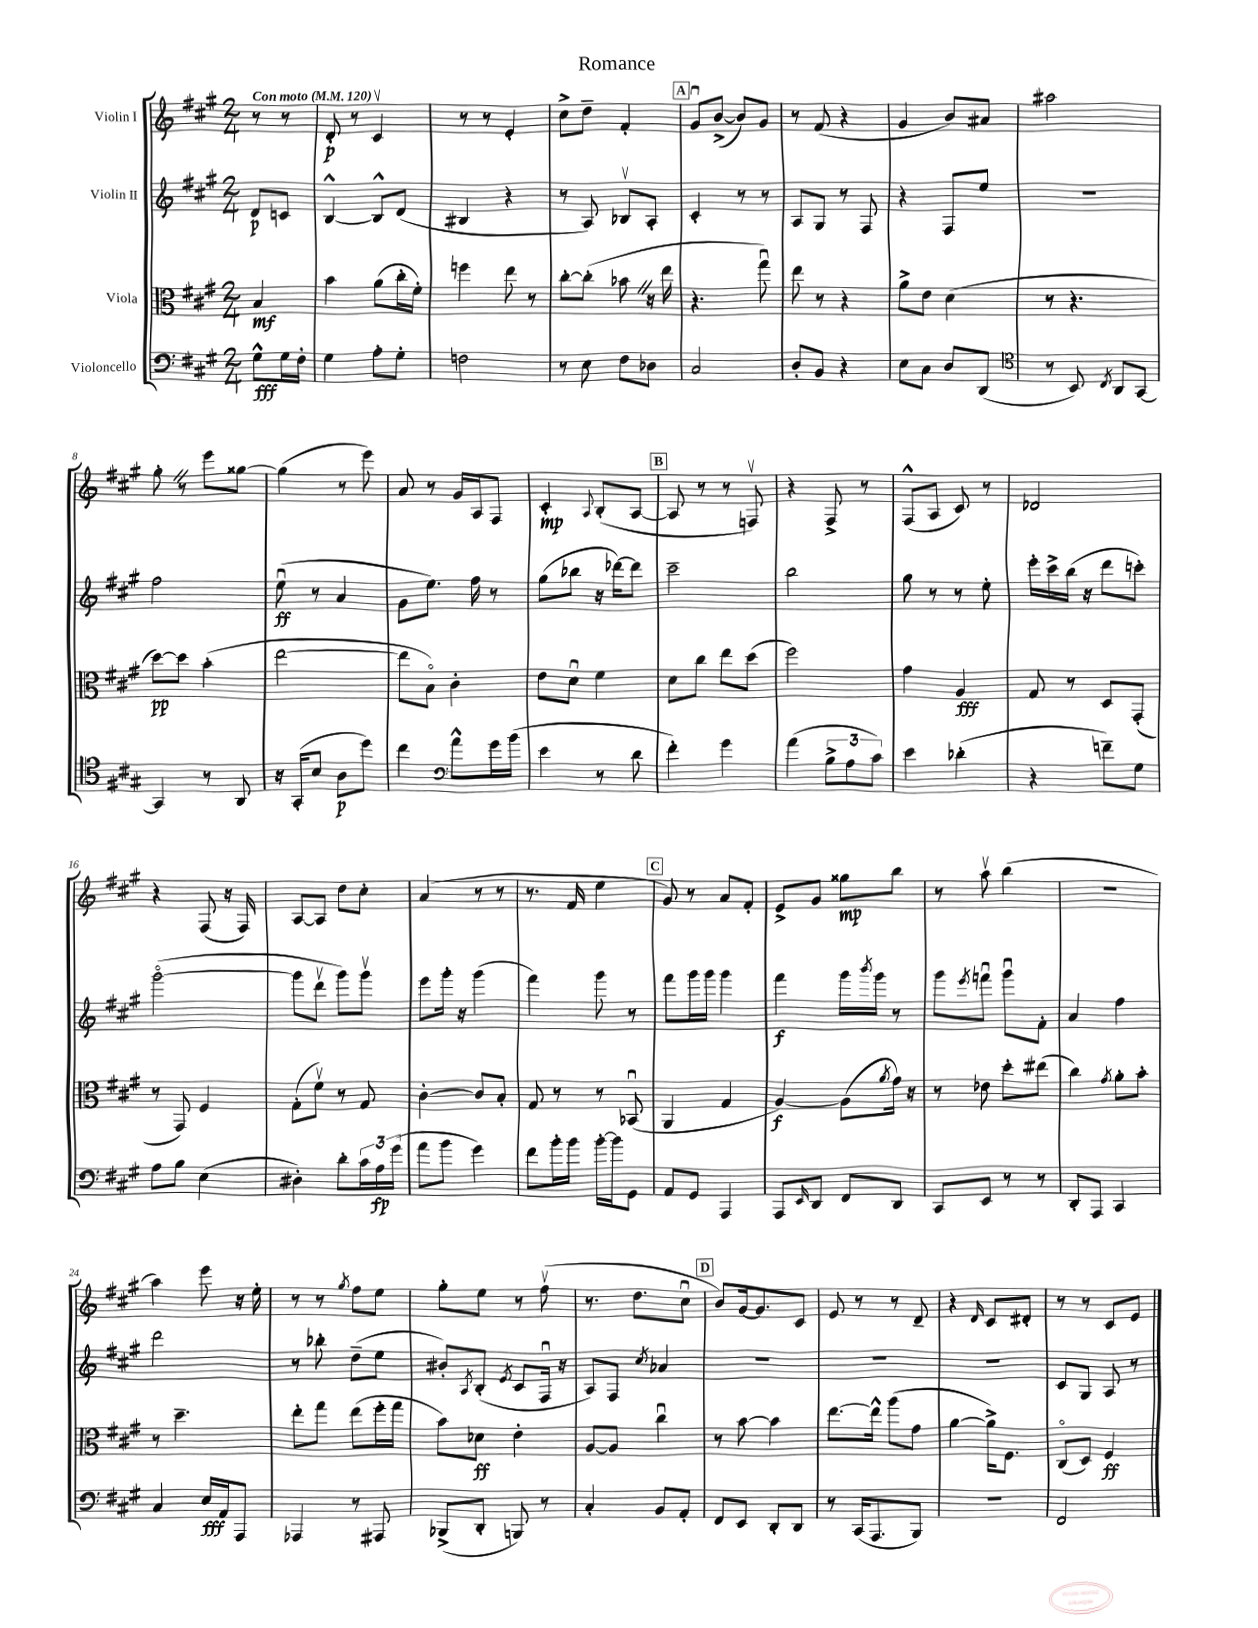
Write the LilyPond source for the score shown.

\header { title = "Romance" }
<<
\new StaffGroup <<
\new Staff = "s0" \with { instrumentName = "Violin I" } {
    \clef treble \key a \major \numericTimeSignature \time 2/4 \partial 4 \tempo "Con moto" 4 = 120
    r8 r8 |
    d'8-.\p r8 cis'4\upbow |
    r8 r8 e'4-. |
    cis''8-> d''8-- fis'4-. |
    \mark \markup { \box "A" } gis'8\downbow b'8~->( b'8) gis'8 |
    r8 fis'8( r4 |
    gis'4 b'8) ais'8 |
    ais''2 |
    gis''8-. \once \override BreathingSign.text = \markup { \musicglyph "scripts.caesura.straight" } \breathe r8 e'''8 gisis''8~ |
    gisis''4( r8 e'''8) |
    a'8 r8 gis'16 a16 fis8 |
    cis'4-.\mp \appoggiatura { a8 } b8-.( a8~ |
    \mark \markup { \box "B" } a8 r8 r8 f8\upbow) |
    r4 fis8-> r8 |
    fis8-^( a8 cis'8) r8 |
    des'2 |
    r4 fis8( r16 fis16) |
    a8~ a8 d''8 cis''8-. |
    a'4( r8 r8 |
    r8. fis'16 e''4 |
    \mark \markup { \box "C" } gis'8) r8 a'8 fis'8-. |
    e'8-> gis'8 gisis''8\mp b''8 |
    r8 a''8\upbow b''4( |
    R2 |
    a''4) e'''8 r16 e''16-. |
    r8 r8 \acciaccatura { gis''8 } fis''8 e''8 |
    gis''8-. e''8 r8 fis''8\upbow( |
    r8. d''8. cis''8\downbow |
    \mark \markup { \box "D" } b'8) gis'16~ gis'8. cis'8 |
    e'8 r8 r8 d'8-- |
    r4 \grace { d'16 } cis'8 dis'8-. |
    r8 r8 cis'8 e'8 \bar "|." |
}
\new Staff = "s1" \with { instrumentName = "Violin II" } {
    \clef treble \key a \major \numericTimeSignature \time 2/4 \partial 4
    d'8\p c'8 |
    b4~-^ b8-^ d'8( |
    bis4 r4 |
    r8 a8) bes8\upbow a8-. |
    \mark \markup { \box "A" } cis'4-. r8 r8 |
    a8 gis8 r8 fis8 |
    r4 fis8 e''8 |
    R2 |
    fis''2 |
    e''8\downbow\ff( r8 a'4 |
    gis'8 e''8.) fis''16 r8 |
    gis''8( bes''8 r16 des'''16~) des'''8 |
    \mark \markup { \box "B" } cis'''2-- |
    b''2 |
    gis''8 r8 r8 e''8-. |
    e'''16-. cis'''16-> b''16( r16 d'''8 c'''8-.) |
    gis'''2~\flageolet( |
    gis'''8 d'''8\upbow gis'''8) gis'''8\upbow |
    e'''8 gis'''16-. r16 gis'''4( |
    fis'''4) gis'''8 r8 |
    \mark \markup { \box "C" } fis'''8 gis'''16 gis'''16 gis'''4 |
    fis'''4\f gis'''16 \acciaccatura { b'''8 } gis'''16 r8 |
    gis'''8 \acciaccatura { e'''8 } f'''8\downbow gis'''8\downbow fis'8-. |
    a'4 fis''4 |
    d'''2 |
    r8 bes''8-. d''8--( e''8 |
    bis'8-.) \acciaccatura { a8 } b8-.( \acciaccatura { e'8 } cis'8 fis16\downbow r16 |
    a8) fis8 \acciaccatura { cis''8 } aes'4 |
    \mark \markup { \box "D" } R2 |
    R2 |
    R2 |
    cis'8 gis8 a8 r8 \bar "|." |
}
\new Staff = "s2" \with { instrumentName = "Viola" } {
    \clef alto \key a \major \numericTimeSignature \time 2/4 \partial 4
    b4\mf |
    b'4 a'8( cis''16-. fis'16-.) |
    f''4 e''8 r8 |
    cis''8~-. cis''8-.( bes'8 \once \override BreathingSign.text = \markup { \musicglyph "scripts.caesura.straight" } \breathe r16 e''16 |
    \mark \markup { \box "A" } r4. gis''8\downbow) |
    e''8 r8 r4 |
    a'8-> e'8 d'4( |
    r8 r4. |
    d''8~\pp) d''8 b'4-.( |
    e''2~ |
    e''8 b8\flageolet) cis'4-. |
    e'8 d'8\downbow fis'4 |
    \mark \markup { \box "B" } d'8 cis''8 e''8 d''8( |
    fis''2) |
    gis'4 a4\fff |
    gis8 r8 d8 gis,8-.( |
    r8 gis,8) fis4 |
    gis8-.( fis'8\upbow) r8 gis8 |
    cis'4~-. cis'8 b8-. |
    gis8 r8 r8 bes,8\downbow( |
    \mark \markup { \box "C" } a,4 gis4 |
    a4~\f) a8( \acciaccatura { a'8 } gis'16) r16 |
    r8 ees'8 d''8-. eis''8( |
    cis''4) \acciaccatura { gis'8 } a'8-. b'8-. |
    r8 d''4.-- |
    e''8-. gis''8 e''8( fis''16-. gis''16 |
    b'8) des'8\ff e'4-. |
    a8~ a8 cis''4\downbow |
    \mark \markup { \box "D" } r8 b'8~ b'4 |
    e''8.~ e''16-^ a''8( gis'8 |
    a'4~ a'16->) fis8. |
    cis8\flageolet( d8) fis4\ff \bar "|." |
}
\new Staff = "s3" \with { instrumentName = "Violoncello" } {
    \clef bass \key a \major \numericTimeSignature \time 2/4 \partial 4
    gis8-^\fff gis16 fis16-. |
    gis4 a8-. gis8-. |
    f2 |
    r8 e8 fis8 des8 |
    \mark \markup { \box "A" } cis2 |
    d8-. b,8 r4 |
    e8 cis8 d8 d,8( |
    \clef tenor r8 b,8) \acciaccatura { cis8 } a,8 gis,8~ |
    gis,4 r8 a,8 |
    r16 gis,16-.( b8 a8\p d''8) |
    cis''4 \clef bass a'8-^ gis'16 b'16( |
    e'4 r8 d'8 |
    \mark \markup { \box "B" } fis'4-.) gis'4 |
    a'4( \tuplet 3/2 { b8-> a8 cis'8) } |
    e'4 des'4-.( |
    r4 f'8--) gis8 |
    a8 b8 e4( |
    dis4-.) d'8-. \tuplet 3/2 { cis'16 a16\fp gis'16( } |
    a'8 b'8 gis'4) |
    fis'8 b'16-. b'16 b'16~-. b'16 gis,8 |
    \mark \markup { \box "C" } a,8 gis,8 a,,4 |
    a,,8 \grace { e,16 } d,8 fis,8 d,8 |
    cis,8 e,8 r8 r8 |
    d,8-. a,,8 cis,4 |
    cis4 e16\fff a,16 a,,8 |
    aes,,4 r8 ais,,8 |
    bes,,8->( d,8-. b,,8) r8 |
    cis4-. b,8 a,8-. |
    \mark \markup { \box "D" } fis,8 e,8 d,8-. d,8 |
    r8 cis,16( a,,8. b,,8) |
    r2 |
    fis,2 \bar "|." |
}
>>
>>
